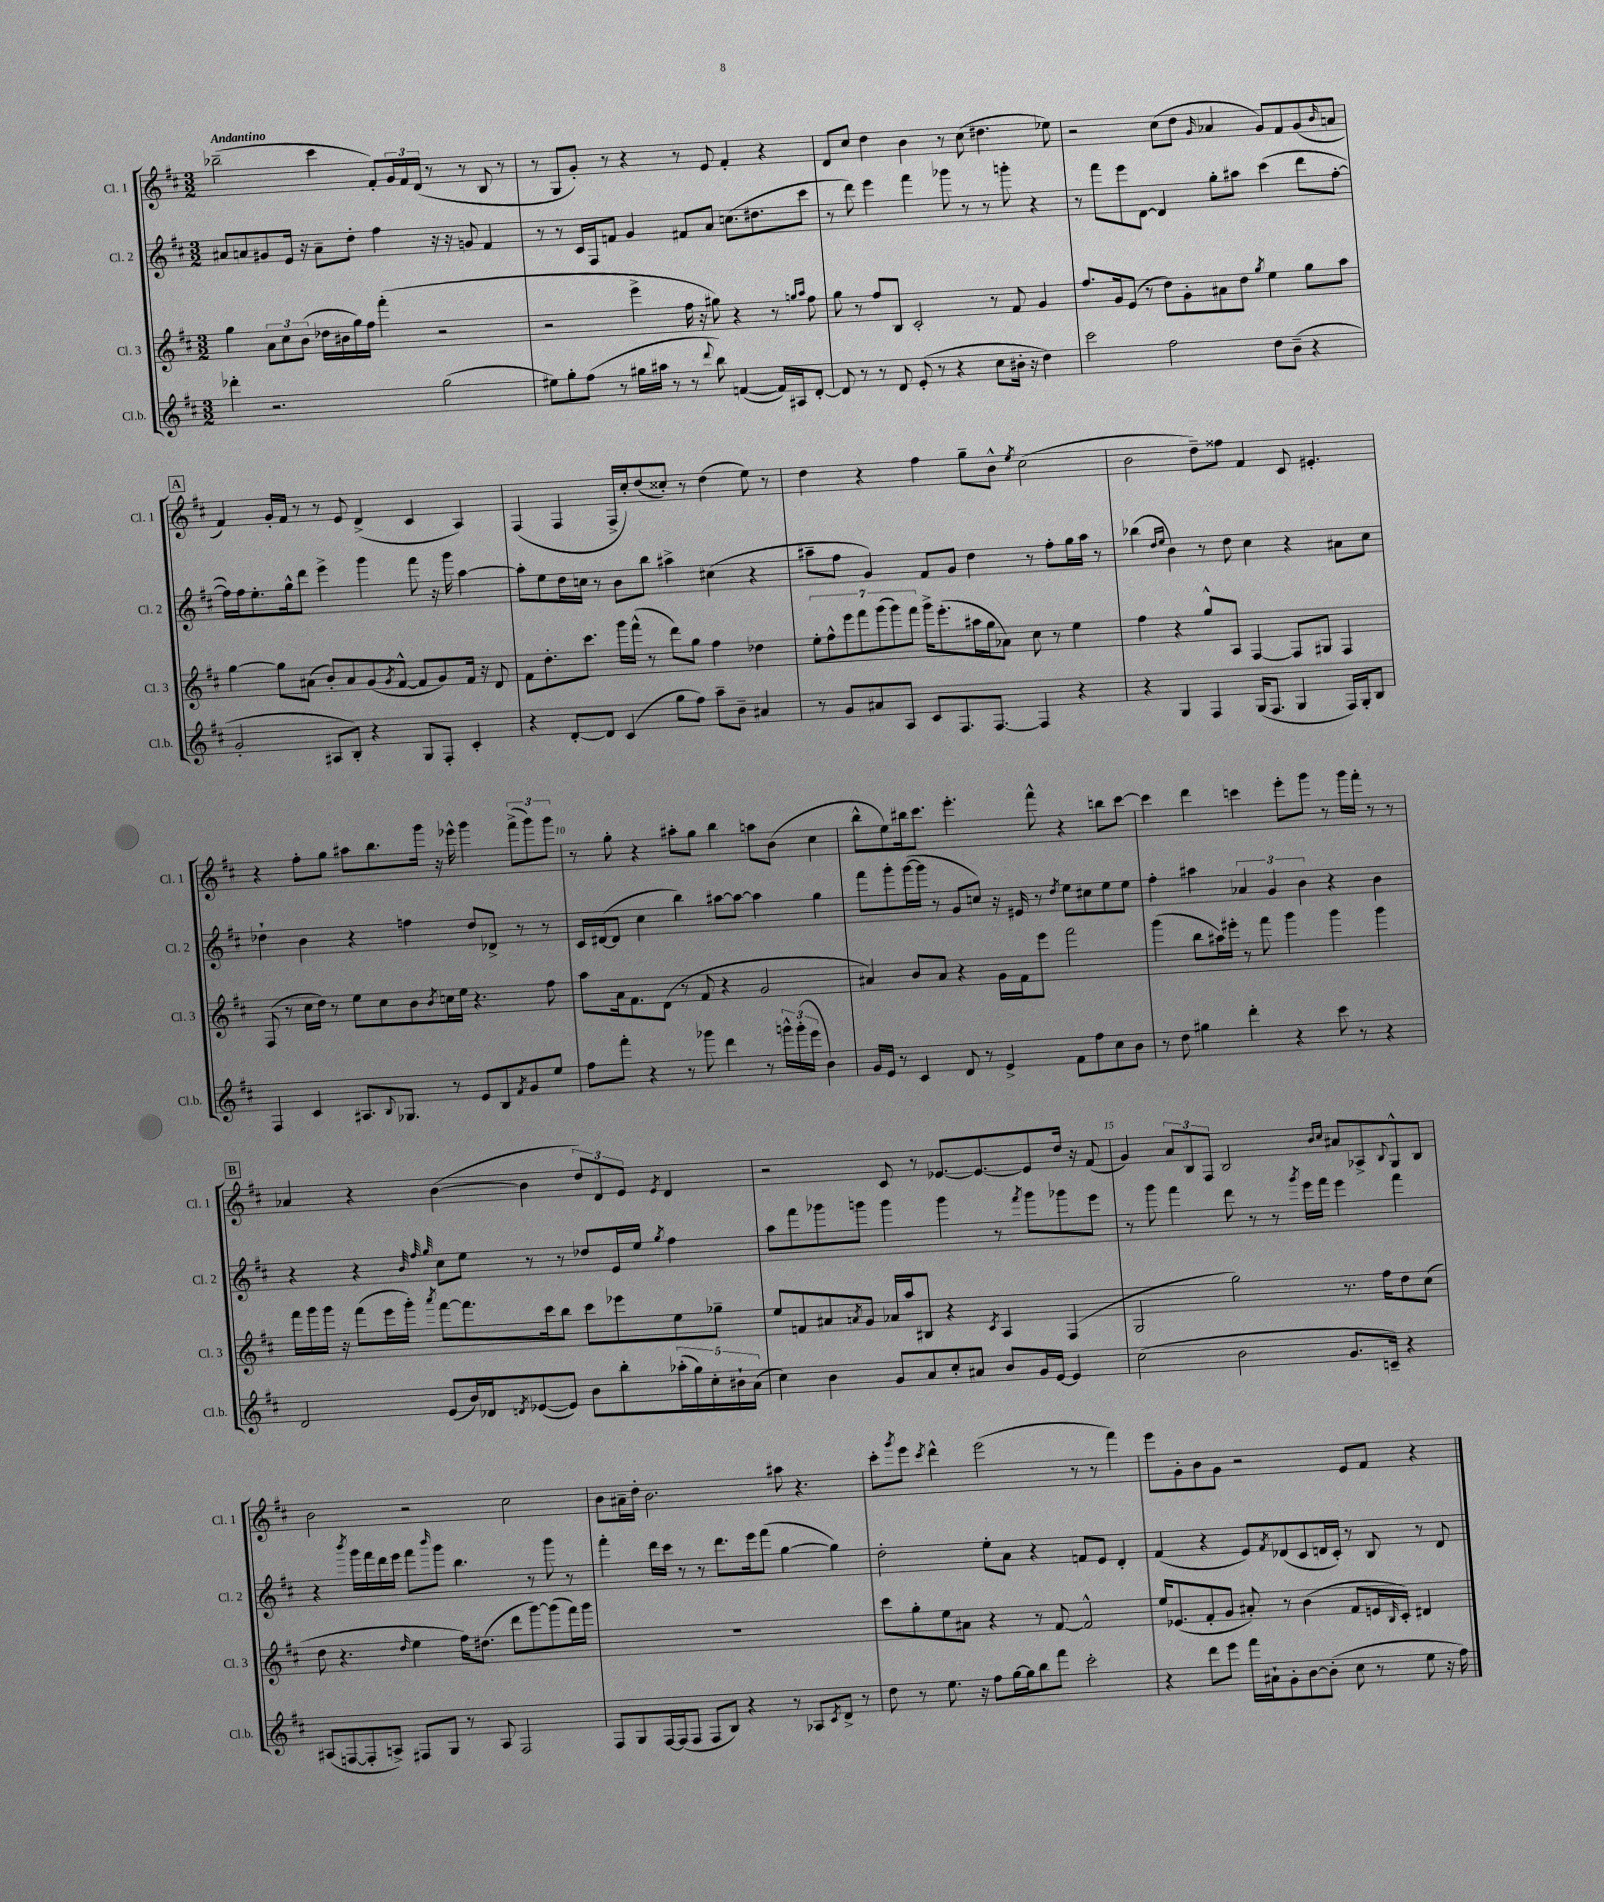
<<
\new StaffGroup <<
\new Staff = "s0" \with { instrumentName = "Cl. 1" shortInstrumentName = "Cl. 1" } {
    \clef treble \key d \major \numericTimeSignature \time 3/2 \tempo "Andantino"
    bes''2--( cis'''4 fis'8-.) \tuplet 3/2 { g'16 fis'16 d'16( } r8 r8 b8 r8 |
    r8 g8 g'8-.) r8 r4 r8 e'8 fis'4-. r4 |
    d'8 cis''8 d''4 b'4 r8 cis''8( dis''4. ees''8) |
    r2 cis''8( d''8 \grace { g'16 } aes'4 g'8) fis'8 g'8( \grace { b'16 } a'8 |
    \mark \markup { \box "A" } fis'4) g'16-. fis'16 r8 r8 e'8 d'4->( cis'4 a4) |
    fis4( fis4 fis16-> cis''16-.) d''8( cisis''8-.) r8 d''4( e''8) r8 |
    d''4 r4 fis''4 g''8-- b'8-^ \acciaccatura { e''8 } cis''2( |
    b'2 d''8--) fisis''8 fis'4 cis'8 eis'4.-. |
    r4 fis''8-. g''8 ais''8 b''8. g'''16 r16 ees'''16-^ g'''4 \tuplet 3/2 { fis'''8->( g'''8) g'''8 } |
    r8 g''8-. r4 ais''8-. g''8 b''4 a''8 b'8( cis''4 |
    b''8-^ e''8) bis''16 cis'''8. e'''4.-. fis'''8-^ r4 b''8 cis'''8~ |
    cis'''4 d'''4 c'''4 e'''8-. g'''8 r8 g'''16 fis'''16-. r8 r8 |
    \mark \markup { \box "B" } aes'4 r4 b'4~( b'4 \tuplet 3/2 { d''8) d'8 e'8 } \acciaccatura { e'8 } d'4 |
    r2 cis'8 r8 ees'8.~ ees'8.~ ees'8 d''16 r16 fis'8( |
    g'4) \tuplet 3/2 { a'8 b8 fis8 } b2 \grace { b'16 cis''16 } ais'8 aes8-> \appoggiatura { b8 } g8-^ b8 |
    b'2 r2 cis''2 |
    b'8 ais'16-- d''16-. b'2. ais''8 r4. |
    cis'''8-. \acciaccatura { g'''8 } e'''8 \acciaccatura { cis'''8 } d'''4-^ e'''2( r8 r8 fis'''4) |
    e'''8 g'8-. b'8 g'8 r2 e'8 fis'8 r4 \bar "|." |
}
\new Staff = "s1" \with { instrumentName = "Cl. 2" shortInstrumentName = "Cl. 2" } {
    \clef treble \key d \major \numericTimeSignature \time 3/2
    ais'8 a'8 gis'8 e'16 r16 a'8-- d''8-. fis''4 r16 r16 g'8 fis'4 |
    r8 r8 cis'16 fis16 f'8 g'4 fis'8 a'8 c''8.( dis''8. cis'''8 |
    r8 d'''8) e'''4 fis'''4 ges'''8 r8 r8 g'''8-. r4 |
    r8 fis'''8 e'''8 d'8~ d'4 g''8-. ais''8 cis'''4( d'''8 fis''8~-. |
    \mark \markup { \box "A" } fis''16) fis''16 e''8.-. g''16-^ d'''8 e'''4-> g'''4 fis'''8 r16 g'''16 a''4~ |
    a''8-. e''8 d''16 c''16 r8 b'8 b''8 ais''4-> cis''4( r4 |
    ais''8-- fis''8 g'4) fis'8 g'8 d''4 r8 fis''8-. g''16 ais''16 r8 |
    bes''4( \grace { d''16 e''16 } b'4) r8 d''8 cis''4 r4 ais'8 cis''8 |
    des''4-! b'4 r4 f''4 des''8 des'8-> r8 r8 |
    cis'16 dis'16~( dis'8 cis''4 b''4) ais''8~ ais''8~ ais''4 g''4 |
    fis'''8 g'''8-. g'''16~( g'''16 r8 g'8 c''8) r16 eis'16 r8 \acciaccatura { d''8 } e''8 cis''8 e''8 e''8 |
    fis''4-. ais''4 \tuplet 3/2 { aes'4 g'4 b'4 } r4 b'4 |
    \mark \markup { \box "B" } r4 r4 \grace { b'32 fis''32 g''32 } cis''8 e''8 r8 r8 des''8 e'16 e''16 \acciaccatura { g''8 } fis''4 |
    a''8 fis'''8 ges'''8 g'''8 g'''4 g'''4 r8 \acciaccatura { fis'''8 } g'''8 ges'''8 e'''8 |
    r8 g'''8 fis'''4 d'''8 r8 r8 \acciaccatura { g'''8 } e'''16 fis'''16 e'''4 fis'''4 |
    r4 \acciaccatura { b'''8 } g'''16 fis'''16 d'''16 e'''16 fis'''8 \grace { b'''16 } g'''8 b''4. r8 g'''8 r8 |
    fis'''4-. d'''16 cis'''16 r8 r8 d'''8. e'''16 fis'''8( g''4~ g''4) |
    d''2-. e''8-. a'8 r4 f'8 e'8 d'4-. |
    fis'4( r4 e'8) \acciaccatura { fis'8 } des'8( cis'8 d'16 cis'16-.) r8 b8 r8 d'8 \bar "|." |
}
\new Staff = "s2" \with { instrumentName = "Cl. 3" shortInstrumentName = "Cl. 3" } {
    \clef treble \key d \major \numericTimeSignature \time 3/2
    g''4 \tuplet 3/2 { a'8 cis''8 b'8( } des''16 bis'16 g''16) fis''16 fis'''4-.( r2 |
    r2 e'''4-> fis''16 r16 gis''8) r4 r8 \grace { g''16 a''16 } fis''8 |
    g''8 r8 fis''8 b8 cis'2-. r8 fis'8 g'4 |
    fis''8. g'16 e'8( r8 d''8) g'8-. ais'8 d''8 \acciaccatura { g''8 } e''4 g''8 a''8 |
    \mark \markup { \box "A" } g''4~ g''8 ais'8( b'8-.) ais'8 g'8( \acciaccatura { g'8 } fis'8~-^ fis'8 g'8) fis'16 r16 d'8 |
    fis'8 d''8.-. cis'''8. g'''16 fis'''16-^( r8 d'''8) g''8 fis''4 des''4 |
    \tuplet 7/4 { e''8-. fis''8-^ e'''8 fis'''8 g'''8( g'''8) fis'''8 } g'''16-> e'''8.-.( ais''16 g''16 aes'8) cis''8 r8 e''4 |
    fis''4 r4 g''8-^ a8 fis4~ fis8 gis8 fis4 |
    fis8( r8 cis''16 d''16) r8 e''8 cis''8 b'8 \acciaccatura { b'8 } c''16 e''16 r4. fis''8 |
    a''8 a'16 fis'8. d'8( r8 fis'8 r4 g'2 |
    ais'4) b'8 ais'8 r4 g'16 fis'16 e'''8 fis'''2 |
    g'''4( b''8 ais''16) eis'''16-. r8 fis'''8 g'''4 g'''4 g'''4 |
    \mark \markup { \box "B" } fis'''16 g'''16 g'''16 r16 fis'''8( e'''16 g'''16-.) \acciaccatura { a'''8 } fis'''8~ fis'''8. cis'''16 b''8 cis'''8 ees'''8 e''8 ges''8-- |
    e''8 f'8 ais'8 \acciaccatura { a'8 } g'8 aes'16 a''16 bis8 r4 \acciaccatura { cis'8 } a4 fis4( |
    g2 g''2) r8. fis''16 d''8 cis''8( |
    d''8 r4. \grace { d''16 } e''4 fis''16) dis''8.( d'''8 g'''8~) g'''8( fis'''16) g'''16 |
    R1. |
    cis'''8 g''8-. e''8 ais'8 r4 r8 fis'8~ fis'2-^ |
    e''16 ees'8.( fis'8-. g'8 ais'8-.) r8 b'4( fis'8 e'16 \grace { b16 } cis'16-.) dis'4 \bar "|." |
}
\new Staff = "s3" \with { instrumentName = "Cl.b." shortInstrumentName = "Cl.b." } {
    \clef treble \key d \major \numericTimeSignature \time 3/2
    des'''4-. r2. g''2( |
    eis''8) g''8-. fis''8( r8 gis''16 ais''16 r8 r8 \appoggiatura { d'''8 } b''8) f'4~( f'16) ais16 d'8~-. |
    d'8 r8 r8 d'8 e'8-.( r8 r4 cis''8 bis'16-. r16 d''4) |
    cis'''2 fis''2 d''8 b'8--( r4 |
    \mark \markup { \box "A" } g'2-. ais8 b8-.) r4 g8 fis8-. cis'4-. |
    r4 d'8~-. d'8 cis'4( g''8 fis''8) a''8-- b'8-- ais'4 |
    r8 g'8 ais'8 a8 cis'8 fis8. fis8.~ fis4 r4 |
    r4 g4 fis4 g16( fis8. g4 fis16) g16-. b8 |
    fis4 cis'4 ais8. \appoggiatura { b8 } ges8. r8 e'8 b8 \acciaccatura { fis'8 } g'8 e''8 |
    fis''8 fis'''8-. r4 r8 ges'''8 d'''4 r8 \tuplet 3/2 { g'''16-^ g'''16-.( e'''16 } b'4) |
    g'16 e'16 r8 cis'4 d'8 r8 e'4-> fis'8 fis''8 cis''8 b'8 |
    r8 d''8 gis''4 d'''4-. r4 cis'''8 r8 r4 |
    \mark \markup { \box "B" } d'2 e'8( b'16) des'16 \acciaccatura { d'8 } ees'8~( ees'8) b'8 b''8-. \tuplet 5/4 { aes''16-.( g''16) cis''16-. bis'16-! a'16( } |
    cis''4) b'4 g'8 a'8 cis''8-. ais'8 b'8 g'16 e'16~ e'4 |
    cis''2( b'2 g'8. c'16--) r4 |
    ais8( f8~ f8-. a8->) fis8 g8 r8 a8 fis2 |
    fis8 g8 fis16~ fis16( fis8 fis8 b8) r4 r8 aes8 \acciaccatura { cis'8 } d'8-> r8 |
    d''8 r8 e''8. r16 fis''8 g''16~ g''16 b''8 fis'''8 cis'''2-. |
    r4 d'''8 e'''8 fis'''16 ais'16-! g'8-. b'8~ b'8-.( cis''8 r8 e''8 r16 fis''16) \bar "|." |
}
>>
>>
\layout { \context { \Score \override BarNumber.break-visibility = ##(#f #t #t) barNumberVisibility = #(every-nth-bar-number-visible 5) } }
